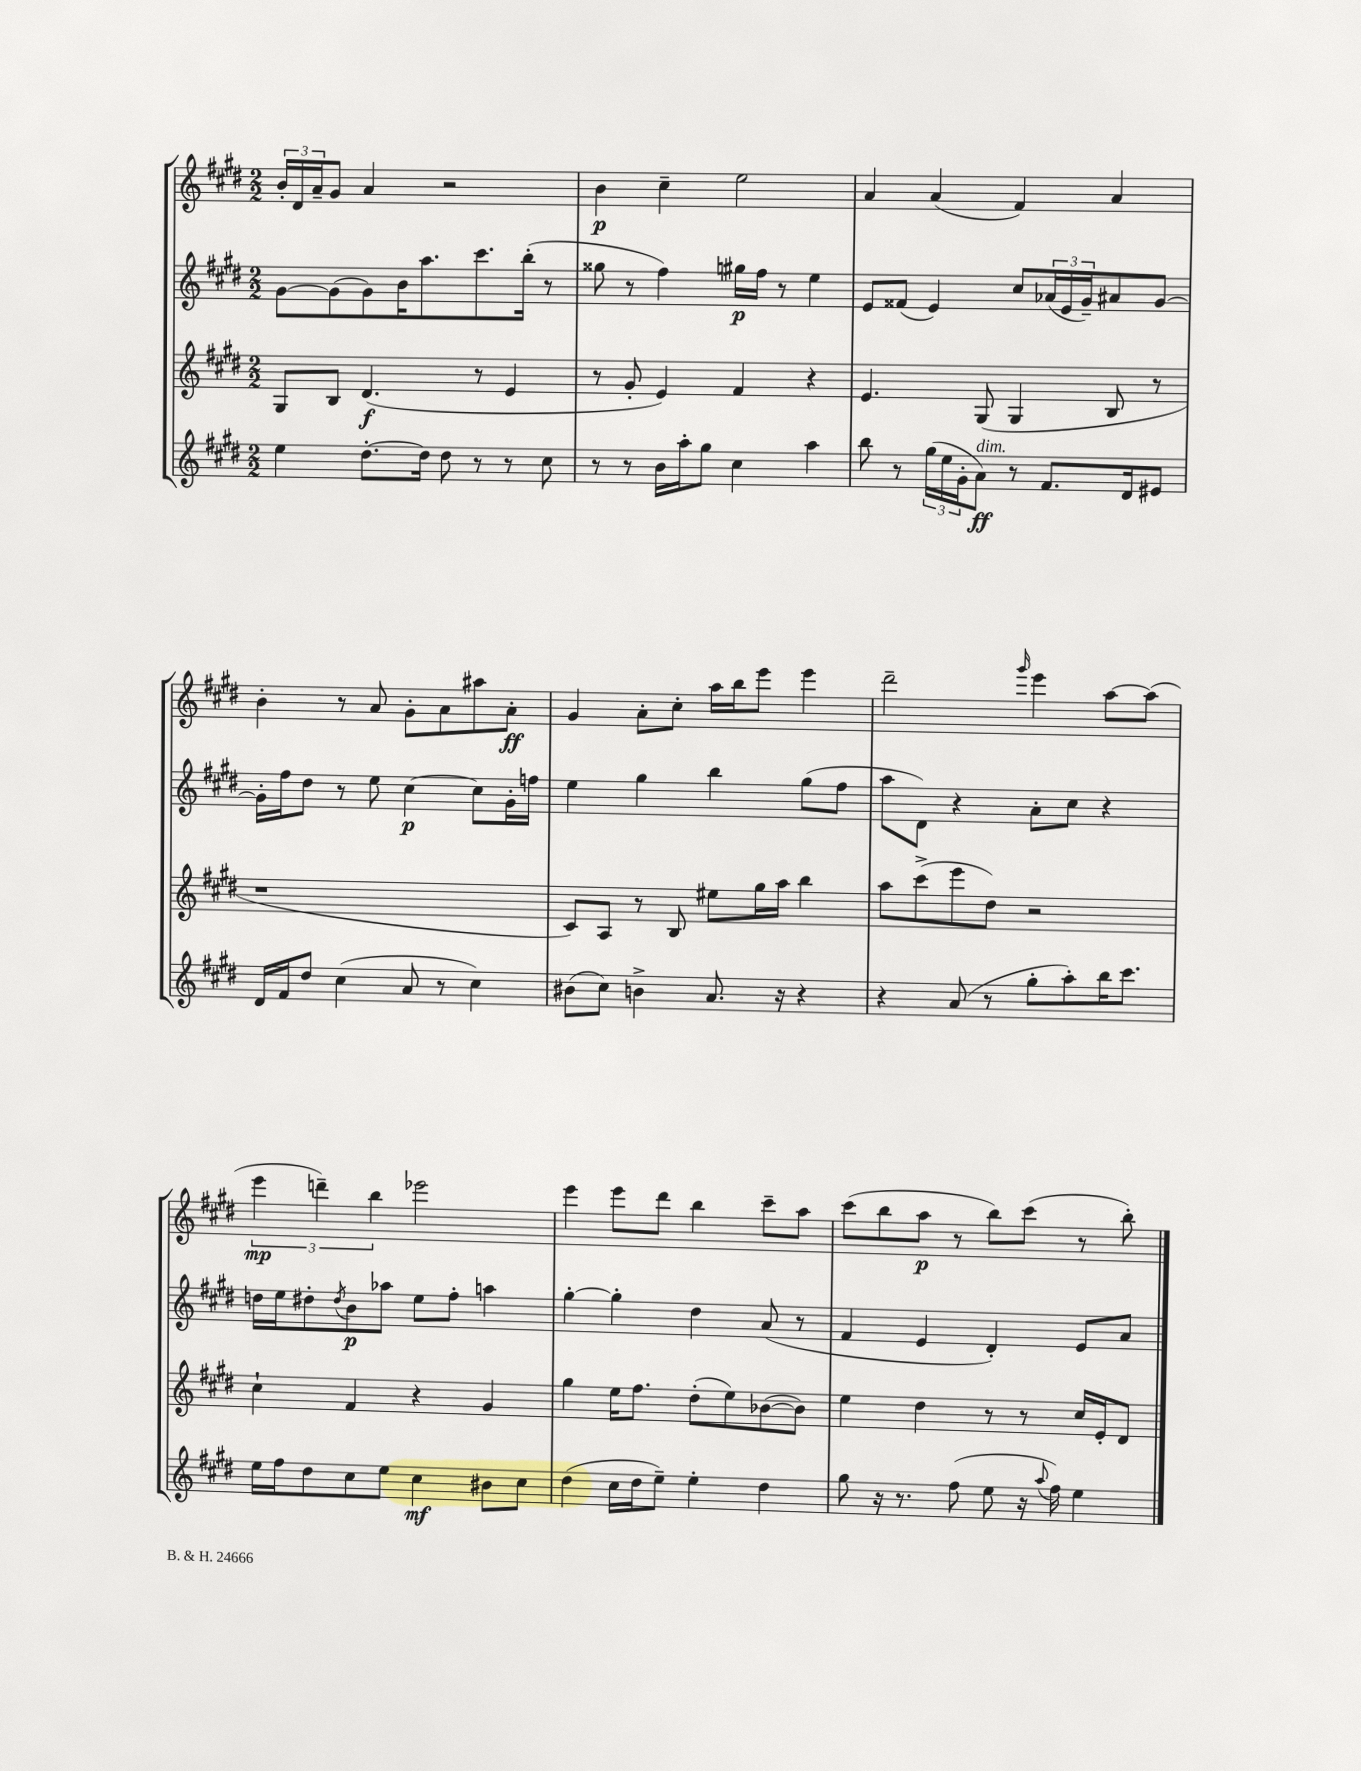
<<
\new StaffGroup <<
\new Staff = "s0" {
    \clef treble \key e \major \numericTimeSignature \time 2/2
    \tuplet 3/2 { b'16-. dis'16 a'16-- } gis'8 a'4 r2 |
    b'4\p cis''4-- e''2 |
    a'4 a'4( fis'4) a'4 |
    b'4-. r8 a'8 gis'8-. a'8 ais''8 a'8-.\ff |
    gis'4 a'8-. cis''8-. a''16 b''16 e'''8 e'''4 |
    dis'''2-- \grace { gis'''16 } e'''4 a''8~ a''8( |
    \tuplet 3/2 { e'''4\mp d'''4--) b''4 } ees'''2 |
    e'''4 e'''8 dis'''8 b''4 cis'''8-- a''8 |
    cis'''8( b''8 a''8\p r8 b''8) cis'''8( r8 b''8-.) \bar "|." |
}
\new Staff = "s1" {
    \clef treble \key e \major \numericTimeSignature \time 2/2
    gis'8~ gis'8( gis'8) b'16 a''8. cis'''8. b''16-.( r8 |
    gisis''8 r8 fis''4) gis''16\p fis''16 r8 e''4 |
    e'8 fisis'8( e'4) cis''8 \tuplet 3/2 { aes'16( e'16 gis'16--) } ais'8 gis'8~ |
    gis'16-. fis''16 dis''8 r8 e''8 cis''4~\p cis''8 gis'16-. f''16 |
    e''4 gis''4 b''4 gis''8( fis''8 |
    a''8 dis'8) r4 a'8-. cis''8 r4 |
    d''16 e''16 dis''8-. \acciaccatura { dis''8 } b'8\p aes''8 e''8 fis''8-. a''4 |
    gis''4~-. gis''4-. dis''4 a'8( r8 |
    fis'4 e'4 dis'4-.) e'8 a'8 \bar "|." |
}
\new Staff = "s2" {
    \clef treble \key e \major \numericTimeSignature \time 2/2
    gis8 b8 dis'4.\f( r8 e'4 |
    r8 gis'8-. e'4) fis'4 r4 |
    e'4. gis8( gis4 b8 r8 |
    r1 |
    cis'8) a8 r8 b8 eis''8 gis''16 a''16 b''4 |
    a''8 cis'''8->( e'''8 dis''8) r2 |
    cis''4-! fis'4 r4 gis'4 |
    gis''4 e''16 fis''8. dis''8-.( e''8) bes'8~( bes'8) |
    e''4 dis''4 r8 r8 cis''16 e'16-. dis'8 \bar "|." |
}
\new Staff = "s3" {
    \clef treble \key e \major \numericTimeSignature \time 2/2
    e''4 dis''8.~-. dis''16 dis''8 r8 r8 cis''8 |
    r8 r8 b'16 a''16-. gis''8 cis''4 a''4 |
    b''8 r8 \tuplet 3/2 { gis''16( e''16 gis'16-. } a'8\ff^\markup { \italic "dim." }) r8 fis'8. dis'16 eis'8 |
    dis'16 fis'16 dis''8 cis''4( a'8 r8 cis''4) |
    bis'8( cis''8) b'4-> a'8. r16 r4 |
    r4 a'8( r8 gis''8-. a''8-.) b''16 cis'''8. |
    e''16 fis''16 dis''8 cis''8 e''8 cis''4\mf bis'8 cis''8 |
    dis''4( cis''16 dis''16 e''8--) e''4-. dis''4 |
    gis''8 r16 r8. fis''8( e''8 r16 \appoggiatura { a''8 } fis''16) e''4 \bar "|." |
}
>>
>>
\layout { \context { \Score \remove "Bar_number_engraver" } }
